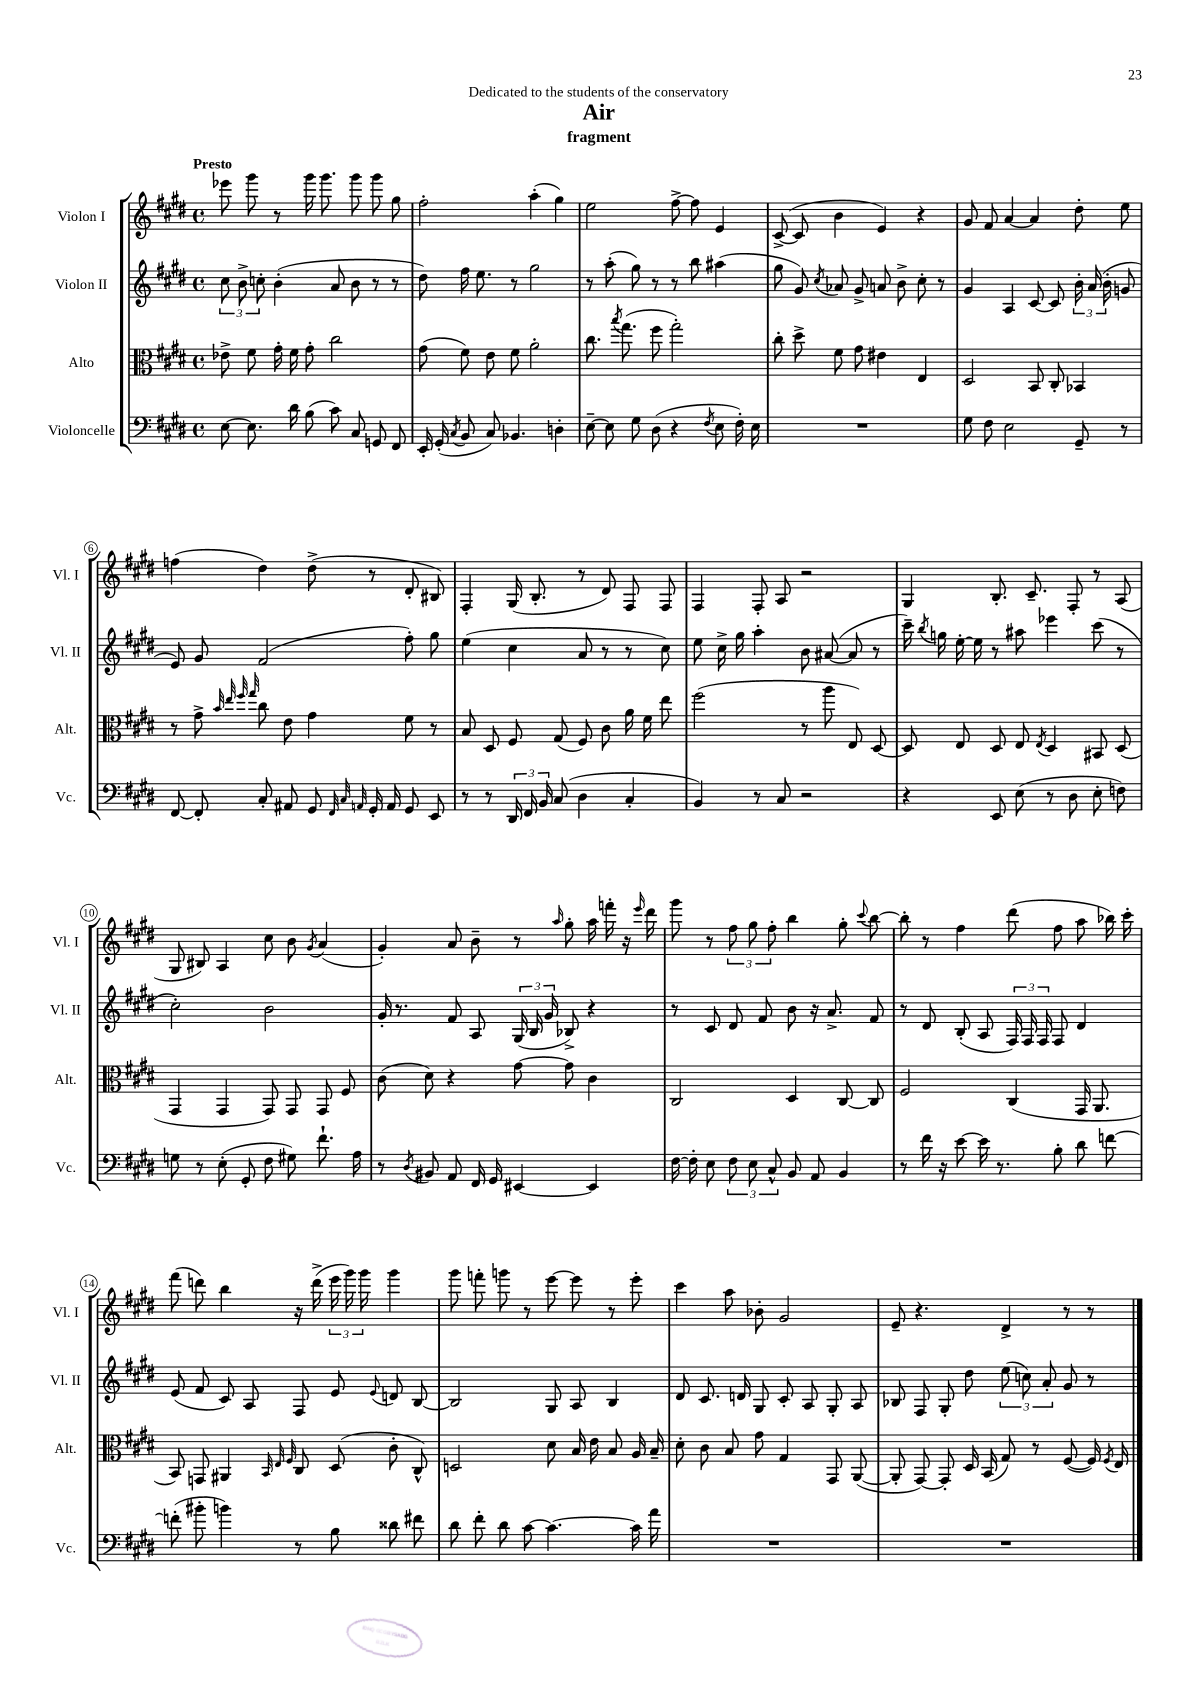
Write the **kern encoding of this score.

**kern	**kern	**kern	**kern
*part4	*part3	*part2	*part1
*staff4	*staff3	*staff2	*staff1
*I"Violoncelle	*I"Alto	*I"Violon II	*I"Violon I
*I'Vc.	*I'Alt.	*I'Vl. II	*I'Vl. I
*clefF4	*clefC3	*clefG2	*clefG2
*k[f#c#g#d#]	*k[f#c#g#d#]	*k[f#c#g#d#]	*k[f#c#g#d#]
*M4/4	*M4/4	*M4/4	*M4/4
*met(c)	*met(c)	*met(c)	*met(c)
=1	=1	=1	=1
!	!	!	!LO:TX:a:B:t=Presto
[8E\	8e-X^\	12cc#\	8eee-X\
.	.	12b^\	.
8.E\]	8f#\	.	8ggg#\
.	.	12ccn'\	.
.	16g#'\	(4b'\	8r
16d#\	16f#\	.	.
(8B\	8g#'\	.	16ggg#\
.	.	.	8.ggg#\
8c#\)	2cc#\	8a/	.
8C#/	.	8b\	8ggg#\
8GGn/	.	8r	8ggg#\
8FF#/	.	8r	8gg#\
=2	=2	=2	=2
16EE'/	(8g#\	8dd#\)	2ff#'\
(16GG#'/	.	.	.
8qC#/	.	.	.
8BB/	8f#\)	16ff#\	.
.	.	8.ee\	.
8C#/)	8e\	.	.
4.BB-X/	8f#\	8r	.
.	2a'\	2gg#\	(4aa'\
4Dn'\	.	.	4gg#\)
=3	=3	=3	=3
[8E~\	8.cc#\	8r	2ee\
8E\]	.	(8aa'\	.
.	8qbb/	.	.
.	(8.gg#\	.	.
8G#\	.	8gg#\)	.
(8D#\	8ff#\	8r	.
4r	2gg#'\)	8r	[8ff#^\
.	.	8bb\	8ff#\]
8qF#/	.	.	.
8E\	.	(4aa#X\	4e/
16F#'\)	.	.	.
16E\	.	.	.
=4	=4	=4	=4
1r	8cc#'\	8gg#\	([8c#^/
.	8dd#^\	8g#/)	8c#/]
.	.	8qcc#/	.
.	8f#\	8a-X/	4b\
.	8g#\	8g#^/	.
.	4e#X\	8an/	4e/)
.	.	8b^\	.
.	4E/	8cc#'\	4r
.	.	8r	.
=5	=5	=5	=5
8G#\	2D#/	4g#/	8g#/
8F#\	.	.	8f#/
2E\	.	4A/	[4a/
.	8BB/	[8c#/	4a/]
.	8C#'/	8c#/]	.
8GG#~/	4BB-X/	24b'\	8dd#'\
.	.	(24a/	.
.	.	24b'\	.
8r	.	8gn/	8ee\
!!LO:LB:g=z
=6	=6	=6	=6
[8FF#/	8r	8e/)	(4ffn\
8FF#'/]	8g#^\	8g#/	.
.	32qqb/	.	.
.	32qqee/	.	.
.	32qqff#/	.	.
.	32qqgg#/	.	.
8C#'/	8cc#\	(2f#/	4dd#\)
8AA#X/	8e\	.	.
8GG#/	4g#\	.	(8dd#^\
32qqFF#/	.	.	.
32qqC#/	.	.	.
32qqAAn/	.	.	.
16GG#'/	.	.	8r
16AA/	.	.	.
8GG#/	8f#\	8ff#'\)	8d#'/
8EE/	8r	8gg#\	8B#X/)
=7	=7	=7	=7
8r	8B/	(4ee\	4F#'/
8r	8D#/	.	.
24DD#/	8F#/	4cc#\	(16G#/
24FF#/	.	.	.
.	.	.	8.B'/
24BB/	.	.	.
(8C#/	(8G#/	.	.
4D#\	8F#/)	8a/	8r
.	8c#\	8r	8d#/)
4C#'/	16a\	8r	8F#/
.	16f#\	.	.
.	8ee\	8cc#\)	8F#/
=8	=8	=8	=8
4BB/)	(2ff#\	8ee\	4F#/
.	.	16cc#^\	.
.	.	16gg#\	.
8r	.	4aa'\	8F#'/
8C#/	.	.	8A/
2r	8r	8b\	2r
.	8aa\	([8a#X/	.
.	8E/)	8a#/]	.
.	[8D#/	8r	.
=9	=9	=9	=9
4r	8D#/]	16ccc#~\)	4G#/
.	.	8qbb/	.
.	.	16ggn\	.
.	8E/	[16ee'\	.
.	.	16ee\]	.
8EE/	8D#/	8r	8.B'/
(8E\	8E/	8aa#X\	.
.	.	.	8.c#~/
.	8qE/	.	.
8r	4D#/	4eee-X\	.
8D#\	.	.	8F#'/
8E'\	8BB#X/	(8ccc#\	8r
8Fn\)	(8D#/	8r	(8A/
!!LO:LB:g=z
=10	=10	=10	=10
8Gn\	4GG#/	2cc#'\)	8G#/
8r	.	.	8B#X/)
(8E'\	4GG#/	.	4A/
8GG#'/	.	.	.
8F#\	8GG#/)	2b\	8cc#\
8G#X\)	8GG#/	.	8b\
.	.	.	8qg#/
8.f#`\	8GG#/	.	(4a/
.	8F#/	.	.
16A\	.	.	.
=11	=11	=11	=11
8r	(8c#\	16g#'/	4g#'/)
.	.	8.r	.
8qD#/	.	.	.
8BB#X/	8d#\)	.	.
8AA/	4r	8f#/	8a/
16FF#/	.	8A/	8b~\
16GG#/	.	.	.
[4EE#X/	[8g#\	(24G#/	8r
.	.	24B/	.
.	.	24g#/	.
.	.	.	16qqaa/
.	8g#\]	8B-X^/)	8gg#'\
4EE#/]	4c#\	4r	16aa\
.	.	.	16fffn'\
.	.	.	16r
.	.	.	16qqeee/
.	.	.	16ddd#\
=12	=12	=12	=12
[16F#\	2C#/	8r	8ggg#\
16F#'\]	.	.	.
8E\	.	8c#/	8r
12F#\	.	8d#/	12ff#\
12E\	.	.	12gg#\
.	.	8f#/	.
12C#^^/	.	.	12ff#'\
8BB/	4D#/	8b\	4bb\
8AA/	.	16r	.
.	.	8.a^/	.
4BB/	[8C#/	.	8gg#'\
.	.	.	8qqccc#/
.	8C#/]	8f#/	[8bb\
=13	=13	=13	=13
8r	2F#/	8r	8bb'\]
16f#\	.	8d#/	8r
16r	.	.	.
[8e\	.	(8B'/	4ff#\
16e\]	.	8A/	.
8.r	.	.	.
.	(4C#/	24F#/)	(8ddd#\
.	.	24F#/	.
.	.	24F#/	.
8B'\	.	8F#/	8ff#\
8d#\	16GG#/	4d#/	8aa\
.	8.AA/	.	.
[8fn\	.	.	16bb-X\)
.	.	.	16ccc#'\
!!LO:LB:g=z
=14	=14	=14	=14
(8fn'\]	8BB/)	(8e/	(8fff#\
8b#X'\	8GGn/	8f#/	8dddn\)
4bn\)	4AA#X/	8c#/)	4bb\
.	.	8A/	.
.	32qqBB/	.	.
.	32qqE/	.	.
.	32qqF#/	.	.
8r	8C#/	8F#/	16r
.	.	.	(16ddd^\
8B\	(8D#/	8e/	24eee\
.	.	.	24ggg#\)
.	.	.	24ggg#\
.	.	8qqe/	.
8d##X\	8c#'\	8dn/	4ggg#\
8f#X\	8C#^^/)	[8B/	.
=15	=15	=15	=15
8d#\	2Dn/	2B/]	8ggg#\
8f#'\	.	.	8fffn'\
8d#\	.	.	8gggn\
[8c#\	.	.	8r
4.c#\_	8d#\	8G#/	[8eee\
.	16B/	8A/	8eee\]
.	16e\	.	.
.	8B/	4B/	8r
16c#\]	16A/	.	8eee'\
16a\	16B~/	.	.
=16	=16	=16	=16
1r	8d#'\	8d#/	4ccc#\
.	8c#\	8.c#/	.
.	8B/	.	8aa\
.	.	16dn/	.
.	8g#\	8G#/	8b-X'\
.	4G#/	8c#'/	2g#/
.	.	8A/	.
.	8GG#/	8G#'/	.
.	([8AA/	8A/	.
=17	=17	=17	=17
1r	8AA'/]	8B-X/	8e~/
.	[8GG#/)	8F#/	4.r
.	8GG#'/]	8G#'/	.
.	16D#/	8dd#\	.
.	(16BB/	.	.
.	8G#/)	(12ee\	4d#^/
.	.	12ccn\)	.
.	8r	.	.
.	.	12a'/	.
.	([8F#/	8g#/	8r
.	16F#/])	8r	8r
.	8qF#/	.	.
.	16E/	.	.
==	==	==	==
*-	*-	*-	*-
